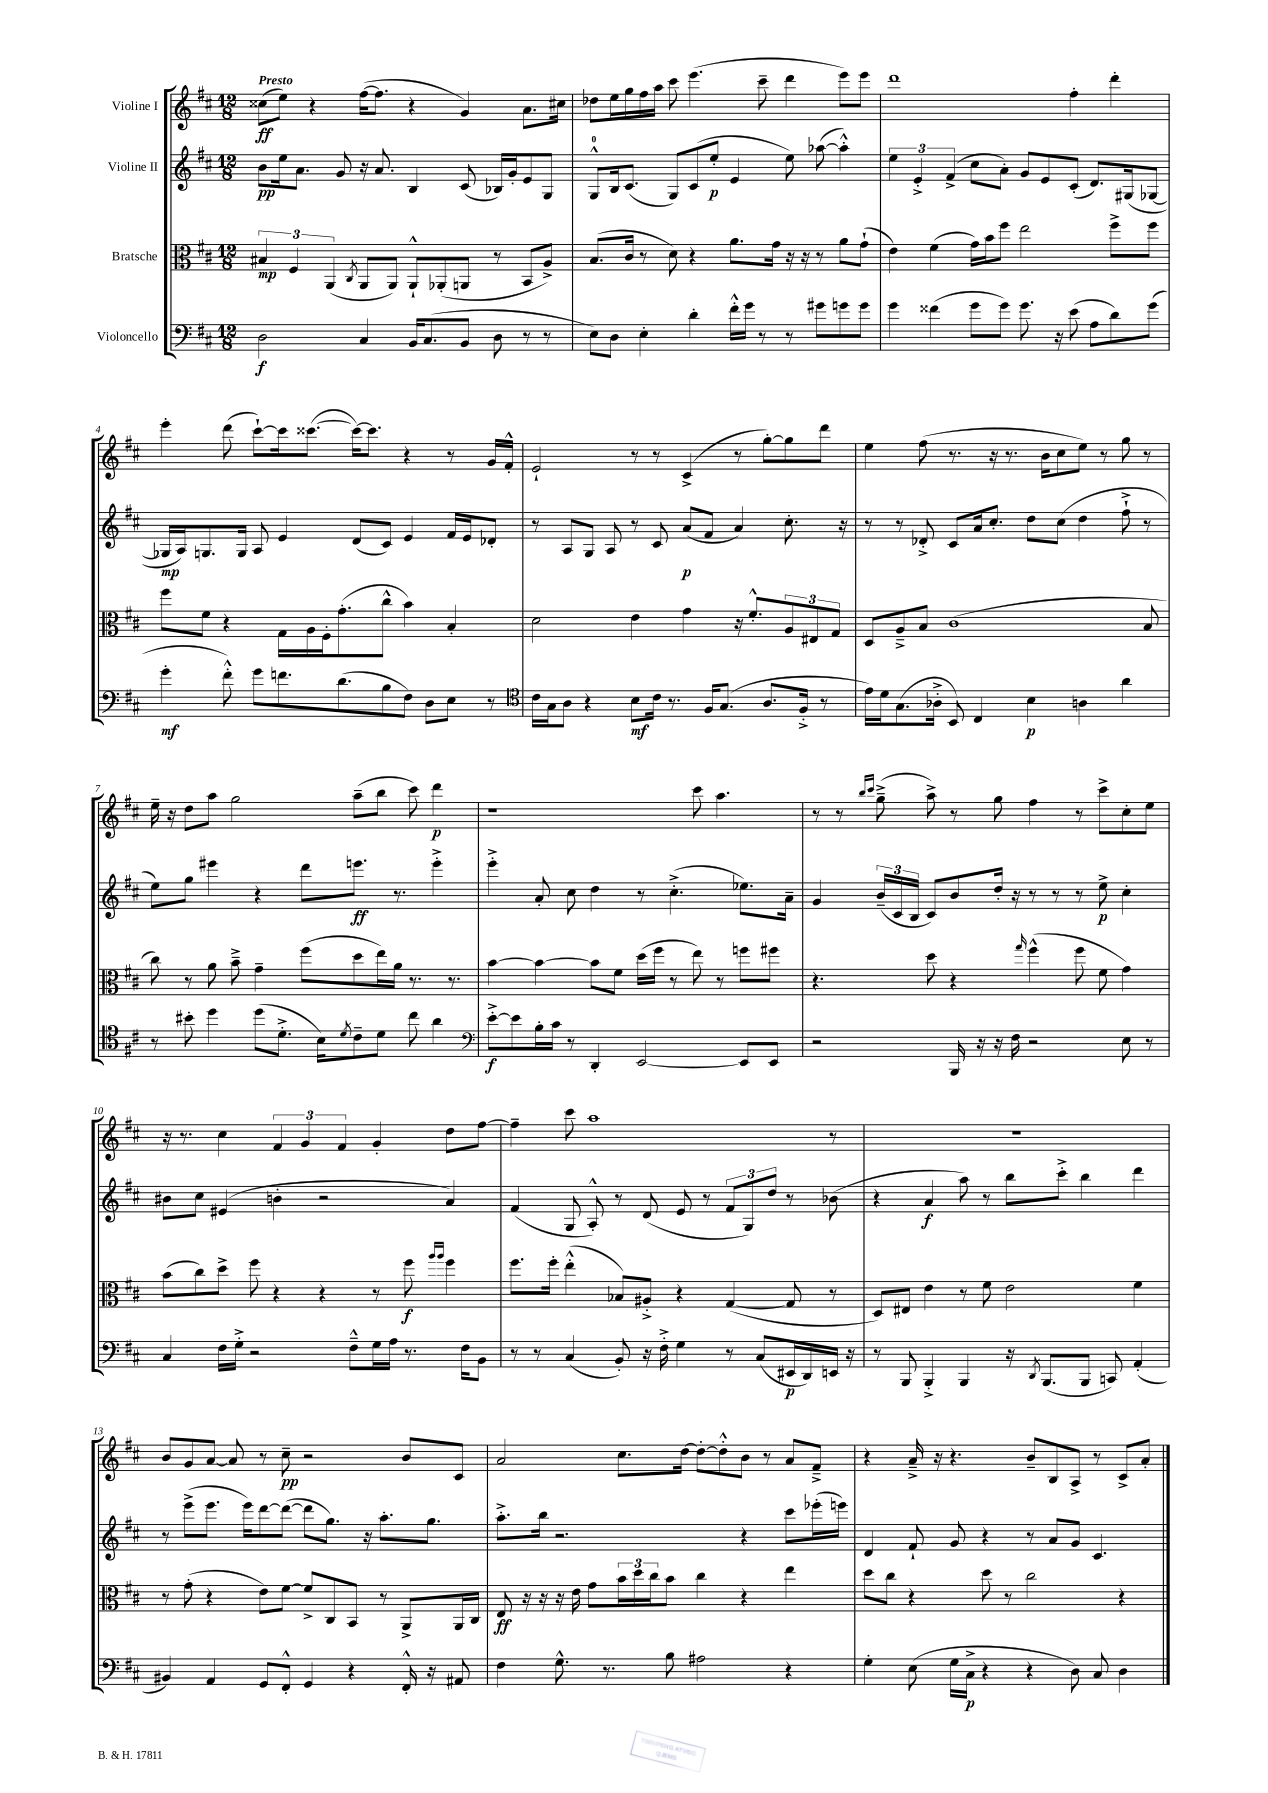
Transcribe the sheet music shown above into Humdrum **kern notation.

**kern	**kern	**kern	**kern
*staff4	*staff3	*staff2	*staff1
*clefF4	*clefC3	*clefG2	*clefG2
*k[f#c#]	*k[f#c#]	*k[f#c#]	*k[f#c#]
*M12/8	*M12/8	*M12/8	*M12/8
2D	6B#	8b	(8cc##
.	.	16ee	8ee)
.	6F#	.	.
.	.	8.a	.
.	.	.	4r
.	(6AA	.	.
.	.	8g	.
.	8qC#	.	.
4C#	8AA	16r	([16ff#
.	.	8.a	8.ff#]
.	8AA)	.	.
16BB	8AA`^^	4B	4r
(8.C#	.	.	.
.	(8AA-'	.	.
8BB	8AA	(8c#	4g)
8D	8r	16B-)	.
.	.	16g'	.
8r	8BB	8e	8.a
8r	8A^)	8G	.
.	.	.	16cc#
=	=	=	=
8E)	(8.B	8G^^	8dd-
8D	.	16B	16ee
.	16c#	(8.c#	16gg
4E'	8r	.	16ff#
.	.	.	16aa
.	8d)	8G)	8ccc#
4d'	4r	(8c#	(4.eee
.	.	8ee'	.
16f#'^^	8.a	4e	.
16g	.	.	.
8r	.	.	8ccc#~
.	16g	.	.
8r	16r	8ee)	4ddd
.	16r	.	.
8g#	8r	([8aa-	.
8g	8a	4aa-'^^])	8eee)
8g	(8g`	.	8eee
=	=	=	=
4g	4e)	6ee	1ddd
.	.	6e'^	.
(4f##	(4f#	.	.
.	.	(6f#^	.
8g	16g)	8cc#	.
.	16b	.	.
8g)	8ff#	8a')	.
8.g	2ee	8g	.
.	.	8e	.
16r	.	.	.
(8e	.	(8c#'	4ff#'
8A	.	8.d)	.
8d)	8ff#^	.	4ddd'
.	.	(16G#	.
(8g	8ff#	[8G-	.
=	=	=	=
4g'	8ff#	16G-]	4eee'
.	.	16A)	.
.	8f#	8.G	.
8f#'^^)	4r	.	(8ddd
.	.	16G	.
8g	.	8A	[8ccc#`)
8.f	16G	4e	16ccc#]
.	16A	.	([8.ccc##
.	16F#'	.	.
(8.d	(8.g'	.	.
.	.	(8d	16ccc##_)
.	.	.	8.ccc##]
8B	8cc#^^	8c#)	.
8F#)	4b)	4e	4r
8D	.	.	.
8E	4B'	16f#	8r
.	.	16e	.
8r	.	8d-'	16g
.	.	.	16f#'^^
=	=	=	=
*clefC4	*	*	*
16c#	2d	8r	2e`
16G	.	.	.
8A	.	8A	.
4r	.	8G	.
.	.	8A	.
8B	4e	8r	8r
16c#	.	8c#	8r
8.r	.	.	.
.	4g	(8a	(4c#^
16F#	.	8f#	.
(8.G	.	.	.
.	16r	4a)	8r
.	8.f#'^^	.	.
8.A	.	.	[8gg')
.	12A	8.cc#'	8gg]
16F#'^	.	.	.
.	12E#	.	.
8r	.	.	8ddd
.	12G	.	.
.	.	16r	.
=	=	=	=
16e)	8D	8r	4ee
16d	.	.	.
(8.G	8A~^	8r	.
.	8B	8d-'^	(8ff#
16A-'^	.	.	.
8BB)	(1c#	8c#	8.r
4C#	.	16a	.
.	.	8.cc#'	16r
.	.	.	8.r
4B	.	8dd	.
.	.	.	16b
.	.	(8cc#	8cc#
4A	.	4dd	8ee)
.	.	.	8r
4a	.	8ff#`^	8gg
.	8B	8r	8r
=	=	=	=
8r	8cc#)	8ee)	16ee~
.	.	.	16r
8b#'	8r	8gg	8dd
4dd	8a	4eee#	8aa
.	8b~^	.	2gg
(8dd	4g~	4r	.
8.d'^	.	.	.
.	(8ff#	8ddd	.
16B)	.	.	.
8qd	.	.	.
8c#~	8dd	8.eee	(8aa~
8d	16ee)	.	8bb
.	16a	8.r	.
8cc#	8.r	.	8ccc#)
4a	.	4eee'^	4ddd
.	8.r	.	.
=	=	=	=
*clefF4	*	*	*
[8e'^	[4b	4eee'^	1r
8e]	.	.	.
16B'	4b_	8a'	.
16c#	.	.	.
8r	.	8cc#	.
4DD'	8b]	4dd	.
.	8f#	.	.
[2EE	(16dd	8r	.
.	16ff#	.	.
.	8r	(4.cc#'^	.
.	8ee)	.	8ccc#
.	8r	.	4.aa
8EE]	8ff	8.ee-)	.
8EE	8ff#	.	.
.	.	16a~	.
=	=	=	=
2r	4.r	4g	8r
.	.	.	8r
.	.	.	16qqbb
.	.	.	16qqccc#
.	.	(24b~	(8gg~^
.	.	24c#	.
.	.	24B	.
.	8dd	8c#)	8aa^)
16BBB	4r	8b	8r
16r	.	.	.
16r	.	16dd'	8gg
16F#	.	16r	.
.	16qqgg	.	.
2r	(4ff#^^	8r	4ff#
.	.	8r	.
.	8ff#	8r	8r
.	8f#	8ee^	8ccc#^
8E	4g)	4cc#'	8cc#'
8r	.	.	8ee
=	=	=	=
4C#	(8b	8b#	16r
.	.	.	8.r
.	8cc#)	8cc#	.
16F#	8dd^	(4e#	4cc#
16G'^	.	.	.
2r	8ff#	.	.
.	4r	4b'	6f#
.	.	.	6g
.	4r	2r	.
.	.	.	6f#
8F#~^^	.	.	.
16G	8r	.	4g'
16A	.	.	.
8.r	8ff#	.	.
.	16qqaa	.	.
.	16qqaa	.	.
.	4ff#	4a)	8dd
16F#	.	.	.
8BB	.	.	[8ff#
=	=	=	=
8r	8.ff#	(4f#	4ff#~]
8r	.	.	.
.	16ff#'	.	.
(4C#	(4ee'^^	8G	8ccc#
.	.	8A'^^)	1aa
8BB')	8B-)	8r	.
16r	8A#'^	(8d	.
16F#'^	.	.	.
4G	4r	8e	.
.	.	8r	.
8r	([4G	12f#	.
.	.	12G)	.
(8C#	.	.	.
.	.	12dd	.
16EE#	8G]	8r	.
16DD)	.	.	.
16EE	8r	(8b-	8r
16r	.	.	.
=	=	=	=
8r	8D)	4r	1.r
8BBB	8E#	.	.
4BBB'^	4e	4a	.
4BBB	8r	8aa)	.
.	8f#	8r	.
16r	2e	8bb	.
8qDD	.	.	.
(8.BBB	.	.	.
.	.	8ccc#'^	.
8BBB	.	4bb	.
8CC)	.	.	.
(4AA'	4f#	4ddd	.
=	=	=	=
4BB#)	8r	8r	8b
.	(8g'	(8eee^	8g
4AA	4r	8.eee	[8a
.	.	.	8a]
.	.	16eee)	.
8GG	8e)	[8ddd	8r
8FF#'^^	[8f#	(8ddd_	8cc#~
4GG	8f#^]	8ddd]	2r
.	8C#	8.gg)	.
4r	8BB	.	.
.	.	16r	.
.	8r	8.aa'	.
16FF#'^^	8AA^	.	8b
16r	.	8.gg	.
8AA#	16AA	.	8c#
.	16C#	.	.
=	=	=	=
4F#	8E	8.aa'^	2a
.	16r	.	.
.	16r	16bb	.
8.G^^	16r	2.r	.
.	16e	.	.
.	8g	.	.
8.r	.	.	.
.	24b	.	8.cc#
.	24dd	.	.
.	24cc#	.	.
8B	8b	.	.
.	.	.	[16dd
2A#	4cc#	.	8dd'_
.	.	.	8dd'^^]
.	4r	4r	8b
.	.	.	8r
4r	4ee	8ccc#	8a
.	.	(16eee-'	8f#~^
.	.	16eee)	.
=	=	=	=
4G'	8dd	4d	4r
.	8cc#	.	.
(8E	4r	8f#`	16a~^
.	.	.	16r
16G	.	8g	4.r
16C#^	.	.	.
4r	8dd	4r	.
.	8r	.	.
4r	2cc#	8r	8b~
.	.	8a	8B
8D)	.	8g	8A^
8C#	.	4.c#	8r
4D	4r	.	8c#^
.	.	.	8a'
==	==	==	==
*-	*-	*-	*-
